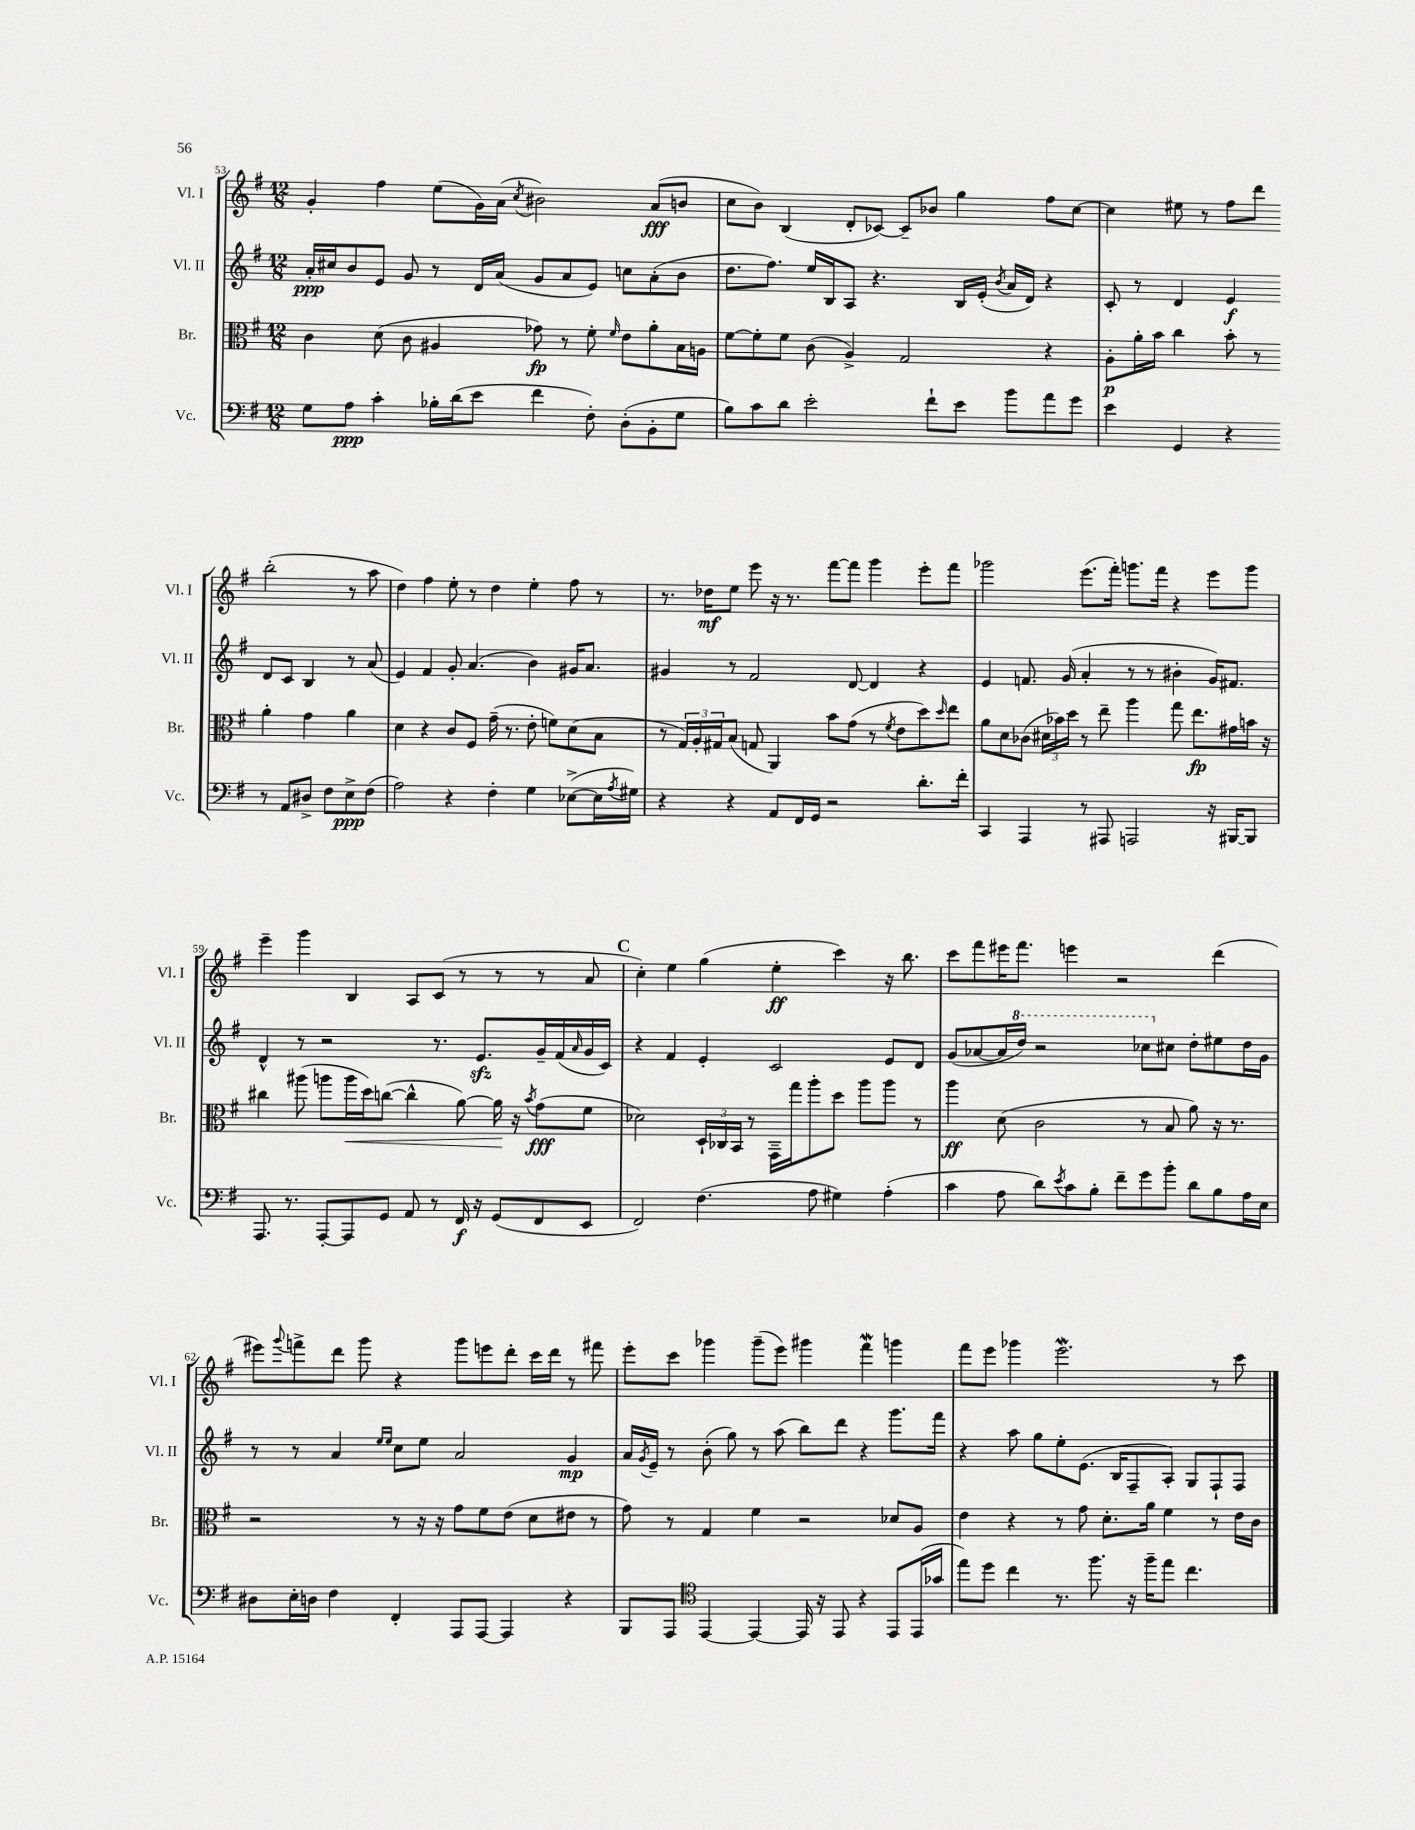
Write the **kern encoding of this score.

**kern	**dynam	**kern	**dynam	**kern	**dynam	**kern	**dynam
*part4	*part4	*part3	*part3	*part2	*part2	*part1	*part1
*staff4	*staff4	*staff3	*staff3	*staff2	*staff2	*staff1	*staff1
*I"Vc.	*	*I"Br.	*	*I"Vl. II	*	*I"Vl. I	*
*I'Vc.	*	*I'Br.	*	*I'Vl. II	*	*I'Vl. I	*
*clefF4	*	*clefC3	*	*clefG2	*	*clefG2	*
*k[f#]	*	*k[f#]	*	*k[f#]	*	*k[f#]	*
*M12/8	*	*M12/8	*	*M12/8	*	*M12/8	*
=53	=53	=53	=53	=53	=53	=53	=53
8G\L	.	4c\	.	16a'/LL	ppp	4g'/	.
.	.	.	.	16cc#X/J	.	.	.
8A\J	ppp	.	.	8b/	.	.	.
4c'\	.	(8d\	.	8e/J	.	4ff#\	.
.	.	8c\	.	8g/	.	.	.
16B-X'\LL	.	4A#X/	.	8r	.	(8ee\L	.
(16d\J	.	.	.	.	.	.	.
8e\J	.	.	.	16d/LL	.	16g\L)	.
.	.	.	.	(16a/JJ	.	(16a\JJ	.
.	.	.	.	.	.	8qcc/	.
4f#\	.	8g-X\)	fp	8g/L	.	2b#X\)	.
.	.	8r	.	8a/	.	.	.
8F#'\)	.	8f#'\	.	8e/J)	.	.	.
.	.	16qqf#/	.	.	.	.	.
(8D'\L	.	8e\L	.	8ccn\L	.	.	.
8BB'\	.	8a'\	.	(8a'\	.	(8a/L	fff
8G\J	.	16B\L	.	8b\J	.	8bn/J	.
.	.	16An\JJ	.	.	.	.	.
=54	=54	=54	=54	=54	=54	=54	=54
8B\L)	.	[8f#\L	.	8.dd\L	.	8cc\L	.
8c\	.	8f#'\]	.	.	.	8b\J)	.
.	.	.	.	8.ff#\J)	.	.	.
8d\J	.	8f#\J	.	.	.	(4B/	.
2e'\	.	(8c\	.	16ee/LL	.	.	.
.	.	.	.	16B/J	.	.	.
.	.	4A^/)	.	8A/J	.	8d'/L	.
.	.	.	.	4.r	.	[8c-X/J)	.
.	.	2G/	.	.	.	8c-~/L]	.
8f#`\L	.	.	.	.	.	8b-X/J	.
8e\J	.	.	.	16B/LL	.	4gg\	.
.	.	.	.	(16e'/JJ	.	.	.
.	.	.	.	8qb/	.	.	.
8b\L	.	.	.	16a/LL	.	.	.
.	.	.	.	16d/JJ)	.	.	.
8a\	.	4r	.	4r	.	8ff#\L	.
8g\J	.	.	.	.	.	[8cc\J	.
=55	=55	=55	=55	=55	=55	=55	=55
4e\	.	8A'\L	p	8c'/	.	4cc\]	.
.	.	16a'\L	.	8r	.	.	.
.	.	16b\JJ	.	.	.	.	.
4GG/	.	4cc\	.	4d/	.	8ee#X\	.
.	.	.	.	.	.	8r	.
4r	.	8b'\	.	4e/	f	8ff#\L	.
.	.	8r	.	.	.	8ddd\J	.
8r	.	4a'\	.	8d/L	.	(2bb'\	.
8AA/L	.	.	.	8c/J	.	.	.
8D#X^/J	.	4g\	.	4B/	.	.	.
8F#\L	.	.	.	.	.	.	.
8E^\	ppp	4a\	.	8r	.	8r	.
(8F#\J	.	.	.	(8a/	.	8aa\	.
!!LO:LB:g=z
=56	=56	=56	=56	=56	=56	=56	=56
2A\)	.	4d\	.	4e/)	.	4dd\)	.
.	.	4r	.	4f#/	.	4ff#\	.
4r	.	8c/L	.	8g'/	.	8ee'\	.
.	.	8F#/J	.	(4.a/	.	8r	.
4F#'\	.	(16g~\	.	.	.	4dd\	.
.	.	8.r	.	.	.	.	.
4G\	.	8e'\	.	4b\)	.	4ee'\	.
.	.	8fn\L)	.	.	.	.	.
([8E-X^\L	.	(8d\	.	16g#X/KL	.	8ff#\	.
.	.	.	.	8.a/J	.	.	.
16E-\L]	.	8B\J	.	.	.	8r	.
8qA/	.	.	.	.	.	.	.
16G#X\JJ)	.	.	.	.	.	.	.
=57	=57	=57	=57	=57	=57	=57	=57
4r	.	8r	.	4g#X/	.	8.r	.
.	.	24G/LL)	.	.	.	.	.
.	.	24A'/	.	.	.	.	.
.	.	.	.	.	.	16dd-X\KL	mf
.	.	24G#X/J	.	.	.	.	.
4r	.	(8B/J	.	8r	.	8ee\J	.
.	.	8Gn/	.	2f#/	.	8eee\	.
8AA/L	.	4AA/)	.	.	.	16r	.
.	.	.	.	.	.	8.r	.
16FF#/L	.	.	.	.	.	.	.
16GG/JJ	.	.	.	.	.	.	.
2r	.	8b\L	.	.	.	[8fff#\L	.
.	.	(8g\J	.	[8d/	.	8fff#\J]	.
.	.	8r	.	4d/]	.	4ggg\	.
.	.	8qf#/	.	.	.	.	.
.	.	8e\L	.	.	.	.	.
8.d'\L	.	8dd\)	.	4r	.	8eee'\L	.
.	.	16qqdd/	.	.	.	.	.
.	.	8ee\J	.	.	.	8fff#\J	.
16f#'\Jk	.	.	.	.	.	.	.
=58	=58	=58	=58	=58	=58	=58	=58
4CC/	.	8a\L	.	4e/	.	2ggg-X\	.
.	.	8d\	.	.	.	.	.
4AAA/	.	(8c-X\J	.	8.fn/	.	.	.
.	.	24d#X\LL	.	.	.	.	.
.	.	24b-X\)	.	.	.	.	.
.	.	.	.	(16g/	.	.	.
.	.	24dd\JJ	.	.	.	.	.
8r	.	8r	.	4a'/	.	(8.eee\L	.
8AAA#X/	.	8ee~\	.	.	.	.	.
.	.	.	.	.	.	16fff#'\Jk)	.
2AAAn/	.	4aa\	.	8r	.	8.gggn\L	.
.	.	.	.	8r	.	.	.
.	.	.	.	.	.	16fff#\Jk	.
.	.	8gg\	.	4b#X'\	.	4r	.
.	.	8.ee\L	fp	.	.	.	.
16r	.	.	.	16g/KL)	.	8eee\L	.
[16BBB#X/KL	.	16g#X\L	.	8.f#X/J	.	.	.
8BBB#/J]	.	16bn\JJ	.	.	.	8ggg\J	.
.	.	16r	.	.	.	.	.
!!LO:LB:g=z
=59	=59	=59	=59	=59	=59	=59	=59
8.AAA/	.	4cc#X\	.	4d^^/	.	4eee~\	.
8.r	.	.	.	.	.	.	.
.	.	(8aa#X\	.	8r	.	4ggg\	.
[8AAA'/L	.	8aan\L	.	2r	.	.	.
!	!	!	!LO:HP:b	!	!	!	!
8AAA/]	.	16aa\L	<	.	.	4B/	.
.	.	16dd\J)	.	.	.	.	.
8GG/J	.	([8ccn\J	.	.	.	.	.
8AA/	.	4cc^^\]	.	.	.	8A/L	.
8r	.	.	.	8.r	.	(8c/J	.
16FF#/	f	[8a\)	.	.	.	8r	.
16r	.	.	.	8.ezz/L	.	.	.
(8GG/L	.	16a\]	.	.	.	8r	.
.	.	16r	[	.	.	.	.
.	.	8qb/	.	.	.	.	.
8FF#/	.	(8g\L	fff	16g~/L	.	8r	.
.	.	.	.	(16f#/	.	.	.
.	.	.	.	16qqa/	.	.	.
8EE/J	.	8f#\J	.	16g/	.	8a/	.
.	.	.	.	16c/JJ)	.	.	.
!!LO:REH:place=s1:t=C
=60	=60	=60	=60	=60	=60	=60	=60
2FF#/)	.	2d-X\)	.	4r	.	4cc'\)	.
.	.	.	.	4f#/	.	4ee\	.
(4.F#\	.	24D`/LL	.	4e'/	.	(4gg\	.
.	.	24C-X/	.	.	.	.	.
.	.	24BB/JJ	.	.	.	.	.
.	.	8r	.	.	.	.	.
.	.	16GG~\LL	.	2c/	.	4ee'\	ff
.	.	16gg\J	.	.	.	.	.
8A\	.	8aa'\	.	.	.	.	.
4G#X\)	.	8dd\J	.	.	.	4ccc\)	.
.	.	8aa\L	.	.	.	.	.
(4A'\	.	8aa\J	.	8e/L	.	16r	.
.	.	.	.	.	.	8.bb\	.
.	.	8r	.	8d/J	.	.	.
=61	=61	=61	=61	=61	=61	=61	=61
4c\	.	4aa\	ff	(8g/L	.	8ccc\L	.
.	.	.	.	[8a-X/	.	8fff#\	.
8A\	.	(8d\	.	16a-/L]	.	16eee#X\K	.
*	*	*	*	*8va	*	*	*
.	.	.	.	16ddd/JJ)	.	8.fff#\J	.
8d\L)	.	2c\	.	2r	.	.	.
8qe/	.	.	.	.	.	.	.
8c\	.	.	.	.	.	4eeen\	.
8B'\J	.	.	.	.	.	.	.
8f#~\L	.	.	.	.	.	2r	.
8g\	.	8r	.	8ccc-X\L	.	.	.
*	*	*	*	*X8va	*	*	*
8b'\J	.	8B/	.	8cc#X\J	.	.	.
8d\L	.	8a\)	.	8dd'\L	.	.	.
8B\	.	16r	.	8ee#X\	.	(4ddd\	.
.	.	8.r	.	.	.	.	.
16A\L	.	.	.	16dd\L	.	.	.
16E\JJ	.	.	.	16g\JJ	.	.	.
!!LO:LB:g=z
=62	=62	=62	=62	=62	=62	=62	=62
8D#X\L	.	2r	.	8r	.	8eee#X\L)	.
.	.	.	.	.	.	8qqggg/	.
16E'\L	.	.	.	8r	.	8fffn^\	.
16Dn\JJ	.	.	.	.	.	.	.
4F#\	.	.	.	4a/	.	8ddd\J	.
.	.	.	.	.	.	8ggg\	.
.	.	.	.	16qqee/LL	.	.	.
.	.	.	.	16qqee/JJ	.	.	.
4FF#'/	.	8r	.	8cc\L	.	4r	.
.	.	16r	.	8ee\J	.	.	.
.	.	16r	.	.	.	.	.
8AAA/L	.	8g\L	.	2a/	.	8ggg\L	.
[8AAA/J	.	8f#\	.	.	.	8eeen\	.
4AAA/]	.	(8e\J	.	.	.	8ddd'\J	.
.	.	8d\L	.	.	.	16ccc\LL	.
.	.	.	.	.	.	16ddd\JJ	.
4r	.	8e#X\J	.	4g/	mp	8r	.
.	.	8r	.	.	.	8fff#X\	.
=63	=63	=63	=63	=63	=63	=63	=63
8BBB/L	.	8g\)	.	16a/LL	.	8eee'\L	.
.	.	.	.	8qg/	.	.	.
.	.	.	.	16e~/JJ	.	.	.
8AAA/J	.	8r	.	8r	.	8ccc\J	.
*clefC4	*	*	*	*	*	*	*
[4EE/	.	4G/	.	(8b'\	.	4ggg-X\	.
.	.	.	.	8gg\)	.	.	.
4EE/_	.	4f#\	.	8r	.	(8ggg-~\L	.
.	.	.	.	(8aa\	.	8eee\J)	.
16EE/]	.	2r	.	8bb\L)	.	4ggg#X\	.
16r	.	.	.	.	.	.	.
8EE/	.	.	.	8ddd\J	.	.	.
4r	.	.	.	4r	.	4fff#W\	.
8EE/L	.	8d-X/L	.	8.ggg\L	.	4gggn\	.
(16EE/L	.	8A/J	.	.	.	.	.
16g-X/JJ	.	.	.	16fff#\Jk	.	.	.
=64	=64	=64	=64	=64	=64	=64	=64
8ee\L)	.	4e\	.	4r	.	8fff#\L	.
8dd\J	.	.	.	.	.	8eee\J	.
4cc\	.	4r	.	8aa\	.	4ggg-X\	.
.	.	.	.	8gg\L	.	.	.
8.r	.	8r	.	8ee'\	.	2.eeeW\	.
.	.	8g\	.	(8.e\J	.	.	.
8.ff#\	.	.	.	.	.	.	.
.	.	8.d'\L	.	.	.	.	.
.	.	.	.	16B/KL	.	.	.
16r	.	.	.	8F#~/	.	.	.
16ff#~\KL	.	16a\Jk	.	.	.	.	.
8ee\J	.	4f#\	.	8A'/J)	.	.	.
4.cc\	.	.	.	8G/L	.	.	.
.	.	8r	.	8F#`/	.	8r	.
.	.	16e\LL	.	8F#/J	.	8ccc\	.
.	.	16c\JJ	.	.	.	.	.
==	==	==	==	==	==	==	==
*-	*-	*-	*-	*-	*-	*-	*-
